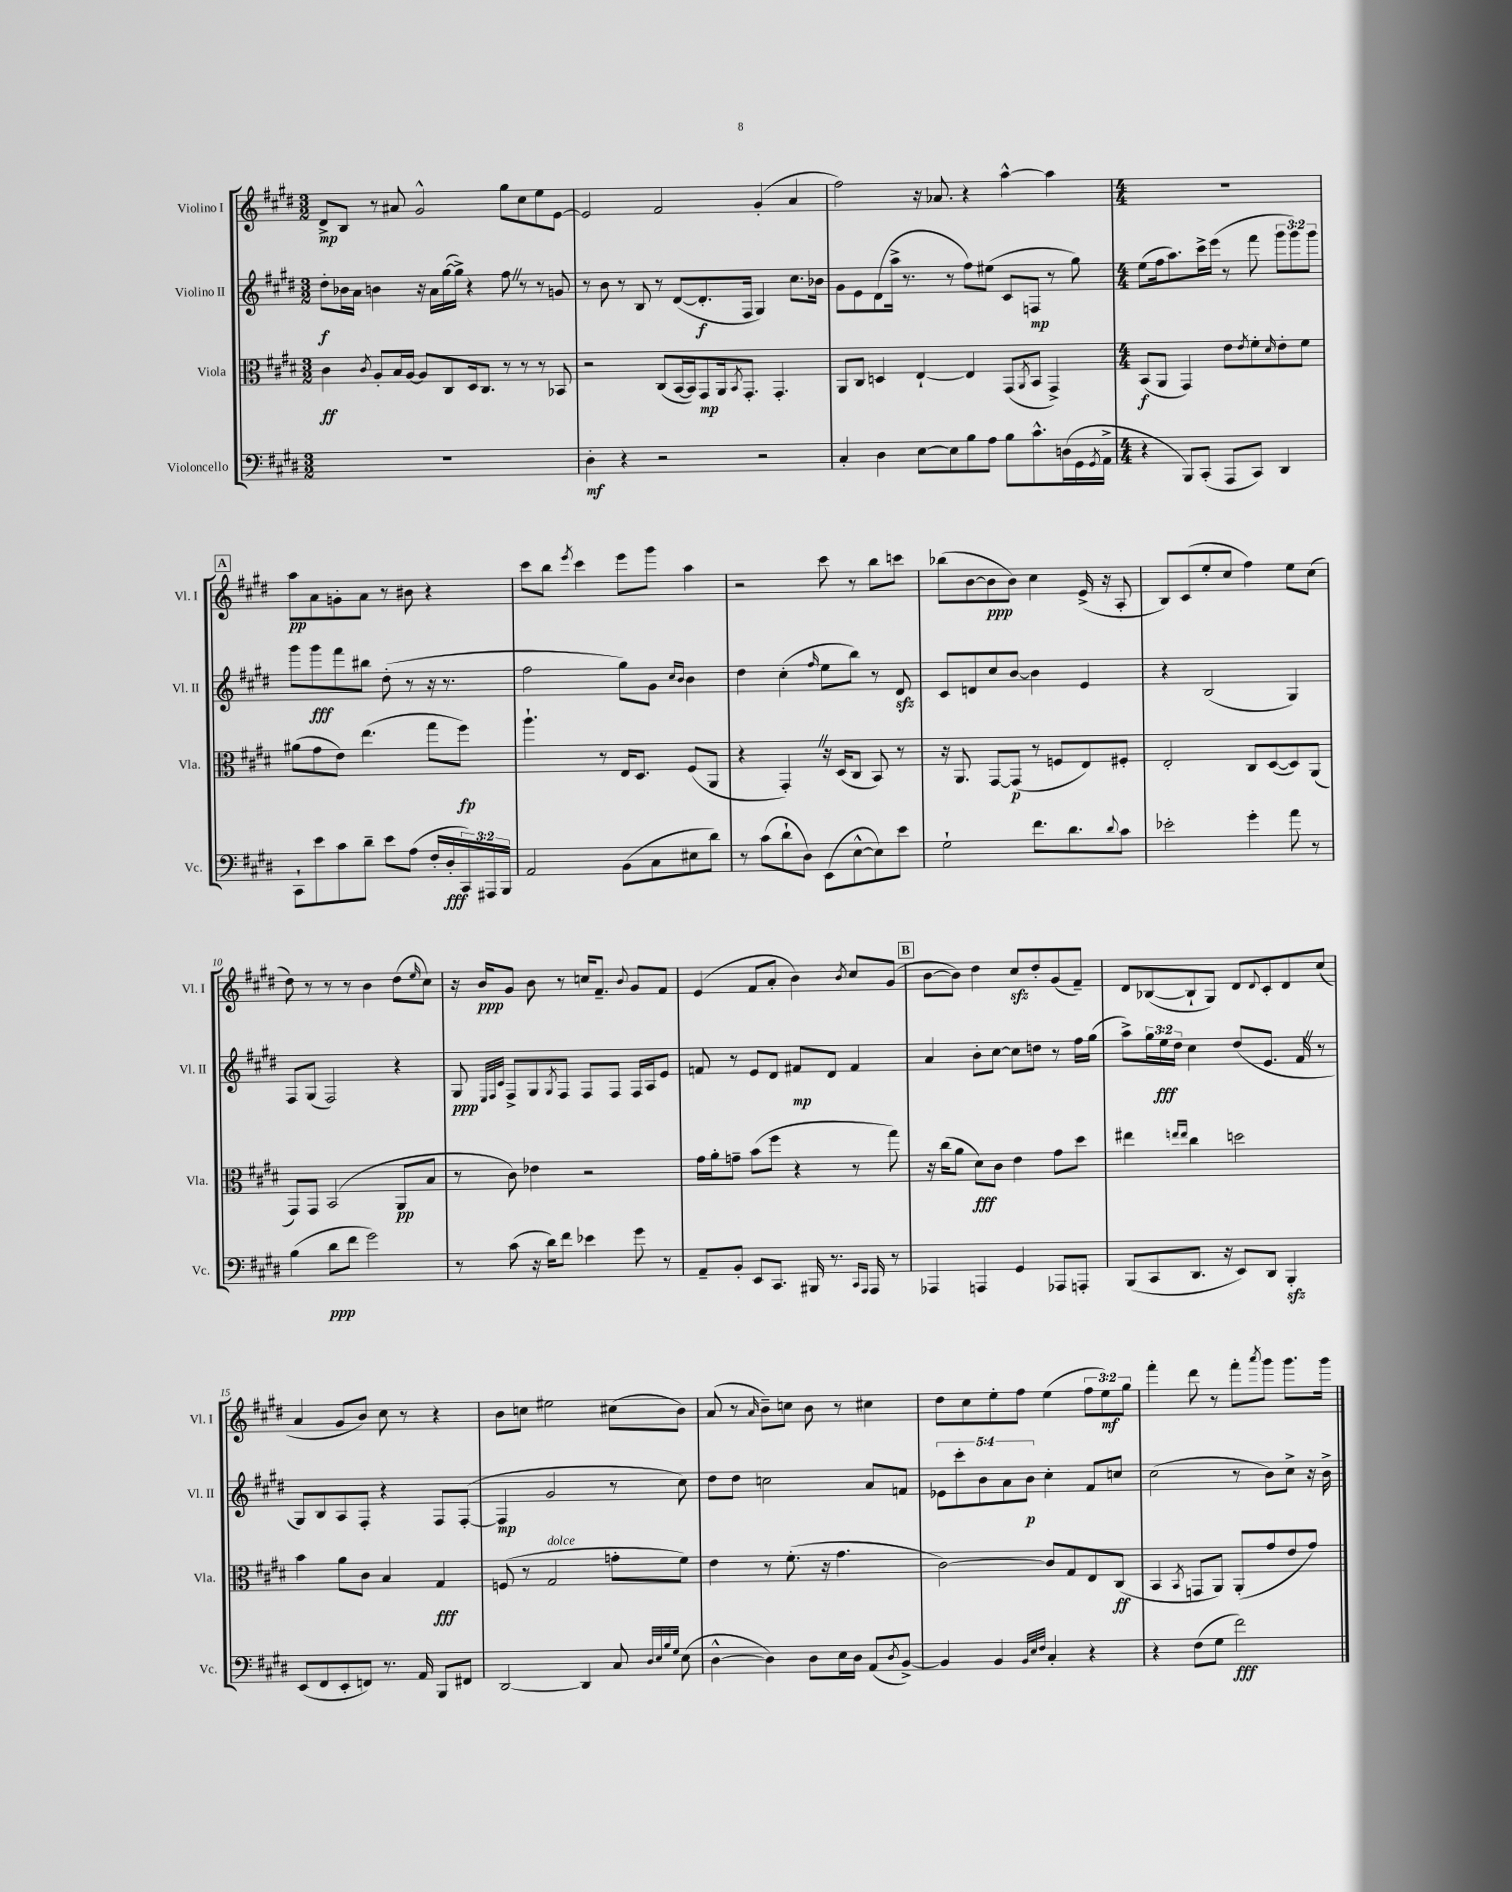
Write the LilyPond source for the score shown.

<<
\new StaffGroup <<
\new Staff = "s0" \with { instrumentName = "Violino I" shortInstrumentName = "Vl. I" } {
    \clef treble \key e \major \numericTimeSignature \time 3/2 \override Staff.TupletNumber.text = #tuplet-number::calc-fraction-text
    dis'8->\mp b8 r8 ais'8 gis'2-^ gis''8 cis''8 e''8 e'8~ |
    e'2 fis'2 gis'4-.( a'4 |
    fis''2) r16 aes'8. r4 a''4~-^ a''4 |
    \numericTimeSignature \time 4/4 R1 |
    \mark \markup { \box "A" } a''8\pp a'8 g'8-. a'8 r8 bis'8 r4 |
    cis'''8 b''8 \acciaccatura { e'''8 } cis'''4 e'''8 gis'''8 a''4 |
    r2 cis'''8 r8 b''8 c'''8 |
    bes''8( b'8~ b'8\ppp b'8) cis''4 e'16->( r16 a8-. |
    b8) cis'8( e''8-. cis''8 fis''4) e''8 cis''8( |
    dis''8) r8 r8 r8 b'4 dis''8( \grace { e''16 } cis''8) |
    r16 b'16\ppp gis'8 b'8 r8 c''16 fis'8.-- \appoggiatura { b'8 } gis'8 fis'8 |
    e'4( fis'8 a'8-. b'4) \acciaccatura { b'8 } cis''8 gis'8( |
    \mark \markup { \box "B" } b'8~ b'8) dis''4 cis''8\sfz dis''8-. gis'8( fis'8--) |
    dis'8 bes8~( bes8-! gis8) dis'8 \appoggiatura { dis'8 } cis'8-. dis'8 cis''8( |
    a'4 gis'8 b'8) cis''8 r8 r4 |
    b'8 c''8 eis''2 cis''8( b'8) |
    a'8( r8 \grace { a'16 } b'8--) c''8 b'8 r8 cis''4 |
    dis''8 cis''8 e''8-. fis''8 e''4( \tuplet 3/2 { fis''8 e''8\mf) gis''8 } |
    fis'''4-. dis'''8 r8 fis'''8-. \acciaccatura { a'''8 } gis'''8 gis'''8. gis'''16 \bar "|." |
}
\new Staff = "s1" \with { instrumentName = "Violino II" shortInstrumentName = "Vl. II" } {
    \clef treble \key e \major \numericTimeSignature \time 3/2 \override Staff.TupletNumber.text = #tuplet-number::calc-fraction-text
    dis''8-.\f bes'16 a'16 b'4 r16 a'16 gis''16~( gis''16->) r4 fis''8 \once \override BreathingSign.text = \markup { \musicglyph "scripts.caesura.straight" } \breathe r8 r8 g'8 |
    r8 b'8 r8 b8 r8 dis'8~( dis'8.-.\f fis16 gis4) cis''8. bes'16 |
    gis'8 e'8 dis'8( a''16-> r8. r8 fis''8) eis''8( cis'8 f8\mp r8 gis''8) |
    \numericTimeSignature \time 4/4 e''8( fis''16 a''8.) cis'''16-> e'''16( r8 fis'''8 \tuplet 3/2 { gis'''8 gis'''8) gis'''8 } |
    \mark \markup { \box "A" } gis'''8 gis'''8\fff fis'''8 bis''8 dis''8-.( r8 r16 r8. |
    fis''2 gis''8) gis'8 \grace { cis''16 b'16 } b'4 |
    dis''4 cis''4-.( \grace { fis''16 } e''8 b''8) r8 dis'8\sfz |
    cis'8 d'8 cis''8 b'8~ b'4 e'4 |
    r4 b2( gis4) |
    fis8 gis8( fis2) r4 |
    gis8\ppp \grace { e32 fis32 cis'32 } fis8-> gis8 \acciaccatura { gis8 } fis8 fis8 fis8 fis16 a16 e'8 |
    f'8 r8 e'8 dis'8 fis'8\mp dis'8 fis'4 |
    \mark \markup { \box "B" } a'4 b'8-. cis''8~ cis''8 d''8 r8 fis''16 gis''16( |
    a''8->) \tuplet 3/2 { gis''16 e''16\fff dis''16 } cis''4 dis''8( e'8. fis'16 \once \override BreathingSign.text = \markup { \musicglyph "scripts.caesura.straight" } \breathe r8 |
    gis8) b8 a8 fis8-. r4 fis8 fis8~-.( |
    fis4\mp gis'2 r8 cis''8) |
    dis''8 dis''8 c''2 a'8 f'8 |
    \tuplet 5/4 { ees'8 cis'''8-. b'8 a'8 b'8\p } cis''4-. fis'8 c''8 |
    cis''2( r8 b'8) cis''8-> r16 b'16-> \bar "|." |
}
\new Staff = "s2" \with { instrumentName = "Viola" shortInstrumentName = "Vla." } {
    \clef alto \key e \major \numericTimeSignature \time 3/2
    cis'4\ff \acciaccatura { cis'8 } a8-. b16 a16~ a8 cis8 dis16 cis8. r8 r8 r8 bes,8 |
    r2 cis8( b,16~ b,16) gis,8\mp a,16 \acciaccatura { b,8 } gis,8.-. gis,4.-. |
    a,8 cis8 d4 e4~-! e4 gis,8( \acciaccatura { a,8 } b,8 gis,4->) |
    \numericTimeSignature \time 4/4 b,8\f( a,8 gis,4) e'8 \acciaccatura { e'8 } fis'8-. \grace { dis'16 } e'8-. fis'8 |
    \mark \markup { \box "A" } ais'8( gis'8 e'8) e''4.( gis''8 fis''8\fp) |
    a''4.-! r8 e16 dis8. fis8( a,8 |
    r4 gis,4-.) \once \override BreathingSign.text = \markup { \musicglyph "scripts.caesura.straight" } \breathe r16 dis16( cis8 b,8) r8 |
    r16 a,8. gis,8~ gis,8\p( r8 f8 e8) fis8-. |
    e2-. cis8 dis8~( dis8) a,8( |
    gis,8) gis,8 b,2( a,8\pp b8 |
    r8 cis'8) ees'4 r2 |
    gis'16 a'16-. g'8-- b'8( fis''8 r4 r8 gis''8) |
    \mark \markup { \box "B" } r16 cis''16( a'8 dis'8\fff) cis'8 e'4 gis'8 dis''8 |
    eis''4 \grace { e''16 e''16 } cis''4 d''2 |
    b'4 a'8 cis'8 b4 gis4\fff |
    f8( r8 gis2^\markup { \italic "dolce" } g'8-. fis'8) |
    e'4 r8 fis'8.-.( r16 gis'4. |
    cis'2~) cis'8 gis8 e8 cis8\ff( |
    b,4 \acciaccatura { b,8 } g,8 a,8) a,8-.( gis'8 e'8 gis'8) \bar "|." |
}
\new Staff = "s3" \with { instrumentName = "Violoncello" shortInstrumentName = "Vc." } {
    \clef bass \key e \major \numericTimeSignature \time 3/2 \override Staff.TupletNumber.text = #tuplet-number::calc-fraction-text
    R1. |
    dis4-.\mf r4 r2 r2 |
    cis4-. dis4 e8~ e8 b8 a8 b8 cis'8.-^ d16( gis,16 \acciaccatura { gis,8 } a,16-> |
    \numericTimeSignature \time 4/4 r4 b,,8) cis,8-.( a,,8 cis,8) dis,4 |
    \mark \markup { \box "A" } cis,8-! e'8 cis'8 dis'8-- e'8 a8( fis16-. dis16-.\fff \tuplet 3/2 { cis,16) ais,,16 b,,16 } |
    a,2 b,8( cis8 eis8 dis'8) |
    r8 cis'8( dis'8-! dis8) e,8( e8~-^ e8) e'8 |
    gis2-! fis'8. dis'8. \appoggiatura { dis'8 } cis'8 |
    ees'2-. gis'4-. a'8 r8 |
    b4( dis'8\ppp fis'8 gis'2) |
    r8 cis'8( r16 dis'16) fis'8 ees'4 gis'8 r8 |
    a,8-- b,8-. e,8 cis,8. bis,,16 r8. \grace { cis,16 a,,16 } a,,16 r8 |
    \mark \markup { \box "B" } aes,,4 a,,4 gis,4 aes,,8 a,,8-. |
    b,,8( cis,8 dis,8. r16 e,8) dis,8 b,,4-.\sfz |
    e,8( fis,8 e,8-. f,8) r8. a,16 b,,8 fis,8 |
    dis,2~ dis,4 cis8 \grace { dis32 e32 b32 gis32 } e8( |
    dis4~-^ dis4) dis8 e16 dis16 a,8( \acciaccatura { dis8 } b,8~->) |
    b,4 b,4 \grace { b,32 e32 fis32 } cis4-. r4 |
    r4 fis8( gis8 fis'2\fff) \bar "|." |
}
>>
>>
